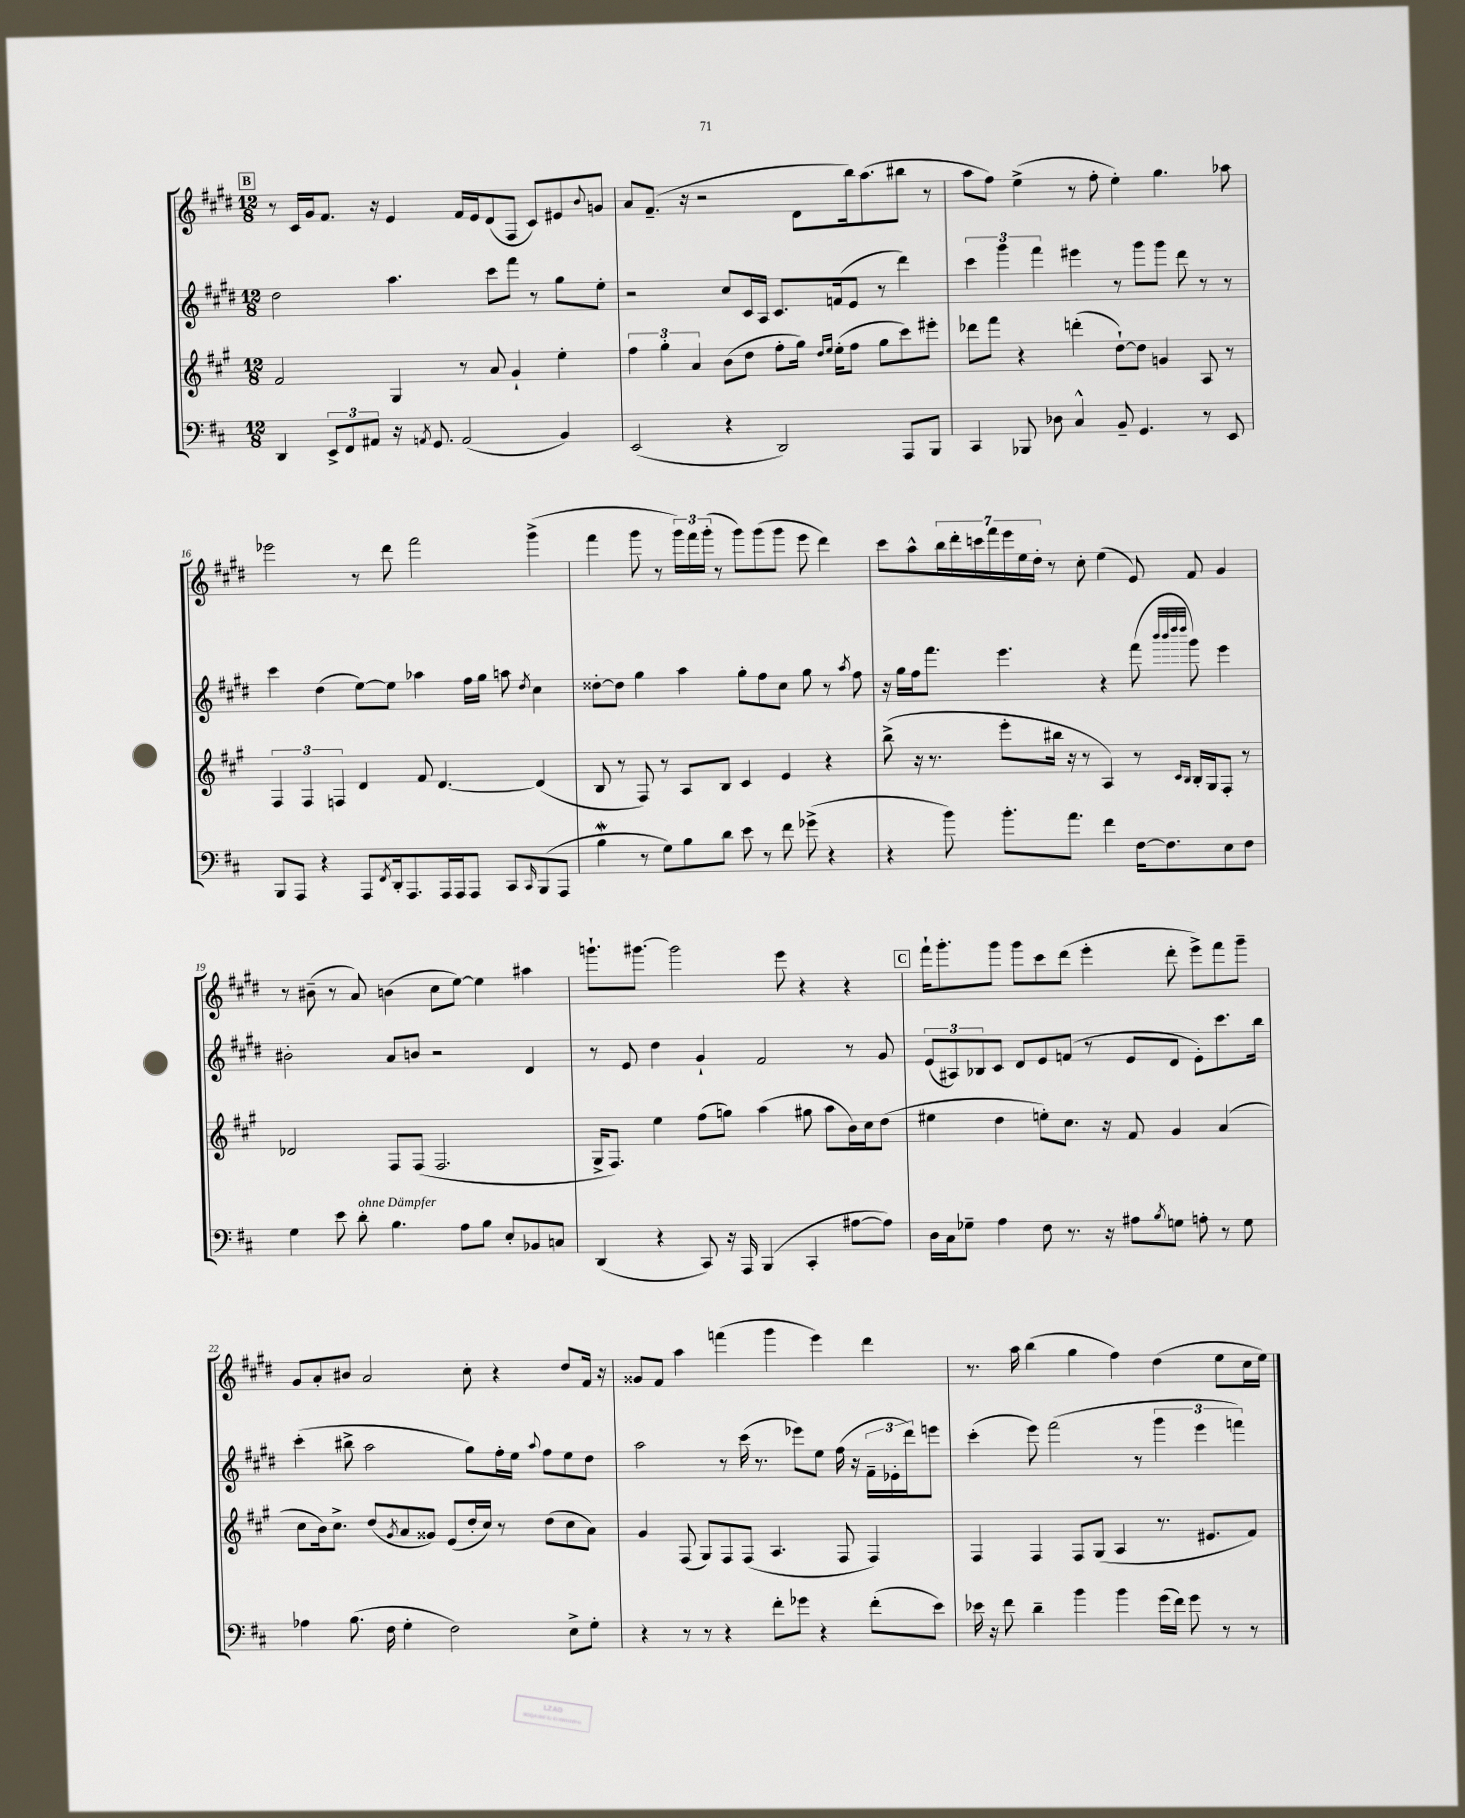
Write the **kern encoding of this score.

**kern	**kern	**kern	**kern
*staff4	*staff3	*staff2	*staff1
*clefF4	*clefG2	*clefG2	*clefG2
*k[f#c#]	*k[f#c#g#]	*k[f#c#g#d#]	*k[f#c#g#d#]
*M12/8	*M12/8	*M12/8	*M12/8
4DD	2f#	2dd#	8r
.	.	.	16c#
.	.	.	16g#
12EE^	.	.	8.f#
12FF#	.	.	.
12AA#	.	.	.
.	.	.	16r
16r	4G#	4.aa	4e
8qAA	.	.	.
8.GG	.	.	.
(2AA	8r	.	16f#
.	.	.	16e
.	8a	8ccc#	(8d#
.	4g#`	8fff#	8F#
.	.	8r	8c#)
4BB)	4ee'	8gg#	8e#
.	.	.	8qqb
.	.	8ee'	8g
=	=	=	=
(2EE	6ff#	2r	8a
.	.	.	(8.f#~
.	6gg#'	.	.
.	.	.	16r
.	6a	.	.
.	.	.	2r
4r	(8b	8cc#	.
.	8dd	16c#	.
.	.	16A	.
2DD)	8ff#'	8.c#	.
.	16gg#)	.	8d#
.	16qqdd	.	.
.	16qqee	.	.
.	(16ee'	(16f	.
.	8ff#	8e	16bb)
.	.	.	(8.aa
.	8gg#	8r	.
8AAA	8ccc#)	4ddd#)	8bb#
8BBB	8eee#'	.	8r
=	=	=	=
4CC#	8ddd-	6ccc#	8aa
.	8fff#	.	8ff#)
.	.	6ggg#	.
8BBB-	4r	.	(4ee^
.	.	6fff#	.
8D-	.	.	.
4C#^^	(4ddd'	4eee#	8r
.	.	.	8ff#'
8BB~	[8dd`)	8r	4ee')
4.GG	8dd]	8ggg#	.
.	4g	8ggg#	4.gg#
.	.	8ddd#	.
8r	8A	8r	.
8EE	8r	8r	8aa-
=	=	=	=
8BBB	6F#	4ccc#	2eee-
8AAA	.	.	.
.	6F#	.	.
4r	.	(4dd#	.
.	6F	.	.
8AAA	4d	[8ee)	8r
8qFF#	.	.	.
16DD'	.	8ee]	8ddd#
8.AAA	.	.	.
.	8f#	4aa-	2fff#
16AAA	[4.d	.	.
16AAA	.	.	.
8AAA	.	16ff#	.
.	.	16gg#	.
8CC#	.	8aa	.
16qqCC#	.	8qdd#	.
(8BBB	(4d]	4cc#	(4ggg#^
8AAA	.	.	.
=	=	=	=
4B	8B	[8dd##'	4fff#
.	8r	8dd##]	.
8r	8F#)	4gg#	8ggg#
8G)	8r	.	8r
8B	8A	4aa	24ggg#)
.	.	.	24fff#
.	.	.	(24ggg#'
8d	8B	.	8r
8e	4c#	8gg#'	8ggg#)
8r	.	8ff#	(8ggg#
8f#	4e	8cc#	8ggg#
(8g-^	.	8gg#	8eee
4r	4r	8r	4ddd#)
.	.	8qaa	.
.	.	8ff#	.
=	=	=	=
4r	(8bb^	16r	8ccc#
.	.	16gg#	.
.	16r	16ff#	8aa^^
.	8.r	8.fff#	.
8b)	.	.	28bb
.	.	.	28ddd#'
.	.	.	28ccc
.	.	.	28fff#
8.b'	8eee'	4.eee	.
.	.	.	28eee
.	.	.	28ee
.	.	.	28dd#'
.	16bb#	.	8r
8.a	16r	.	.
.	8r	.	8cc#'
4f#	4A)	4r	(4ee
[16F#	8r	(8fff#	8e)
8.F#]	.	.	.
.	.	32qqbbb	.
.	.	32qqbbb	.
.	16qqc#	32qqdddd#	.
.	16qqB	32qqdddd#	.
.	16B'	8ggg#)	8f#
.	16G#	.	.
8E	8F#'	4eee	4g#
8F#	8r	.	.
=	=	=	=
4G	2d-	2b#'	8r
.	.	.	(8b#~
8e	.	.	8r
8d'	.	.	8a)
4.B	8F#	8a	(4b
.	(8F#	8b	.
.	2.F#	2r	8cc#
8A	.	.	[8ee)
8B	.	.	4ee]
8E'	.	.	.
8BB-	.	4d#	4aa#
8C	.	.	.
=	=	=	=
(4DD	16G#^	8r	8.ggg`
.	8.F#)	.	.
.	.	8e	.
.	.	.	[8.ggg#
4r	4ee	4dd#	.
.	.	.	2ggg#]
8CC#)	(8ff#	4g#`	.
16r	8gg)	.	.
16AAA	.	.	.
(4BBB	(4aa	2f#	.
.	.	.	8eee
4CC#'	8gg#	.	4r
.	8aa	.	.
[8A#	16b)	8r	4r
.	16cc#	.	.
8A#])	(8dd	8g#	.
=	=	=	=
16D	4ee#	(12e	16fff#`
16C#	.	.	8.ggg#'
.	.	12A#)	.
8G-~	.	.	.
.	.	12B-	.
4A	4dd	8c#	8ggg#
.	.	8d#	8ggg#
8F#	8ee')	8e	8ccc#
8.r	8.cc#	(8f	(8ddd#
.	.	8r	4eee'
16r	16r	.	.
8A#	8f#	8e	.
8qB	.	.	.
8G	4g#	8d#	8ddd#'
8A'	.	8e')	8eee^)
8r	(4a	8.ccc#	8fff#
8G	.	.	8ggg#~
.	.	16bb	.
=	=	=	=
4A-	8cc#	(4ccc#'	8g#
.	16b)	.	8a'
.	8.cc#^	.	.
(8.B	.	8bb#^	8b#
.	(8dd	2aa	2a
16F#	.	.	.
.	8qg#	.	.
4G'	8a	.	.
.	8g##)	.	.
2F#)	(8e	.	.
.	16dd'	8gg#)	8cc#'
.	16cc#)	.	.
.	8r	16ff#'	4r
.	.	16ee	.
.	.	8qqaa	.
.	(8dd	8ff#	.
8E^	8cc#	8ee	8dd#
8G'	8a)	8dd#	16f#
.	.	.	16r
=	=	=	=
4r	4g#	2aa	8g##
.	.	.	8f#
8r	(8F#	.	4aa
8r	8G#)	.	.
4r	8F#	8r	(4fff
.	(8F#	(16ccc#	.
.	.	8.r	.
8f#'	4.A	.	4ggg#
8g-	.	8eee-)	.
4r	.	8ee	4eee)
.	8F#	(16ff#	.
.	.	16r	.
(8f#'	4F#)	24f#~	4ddd#
.	.	24e-'	.
.	.	24ddd#)	.
8e)	.	8eee	.
=	=	=	=
16e-	4F#	(4ccc#'	8.r
16r	.	.	.
8f#	.	.	.
.	.	.	16aa
4d~	4F#	8eee)	(4bb
.	.	(2fff#	.
4b	8F#	.	4gg#
.	(8G#	.	.
4b	4A	.	4ff#)
.	.	8r	.
(16g	8.r	6ggg#	(4dd#
16f#)	.	.	.
8g	.	.	.
.	.	6eee	.
.	8.e#	.	.
8r	.	.	8ee
.	.	6fff)	.
8r	8f#)	.	16cc#
.	.	.	16ee)
==	==	==	==
*-	*-	*-	*-
